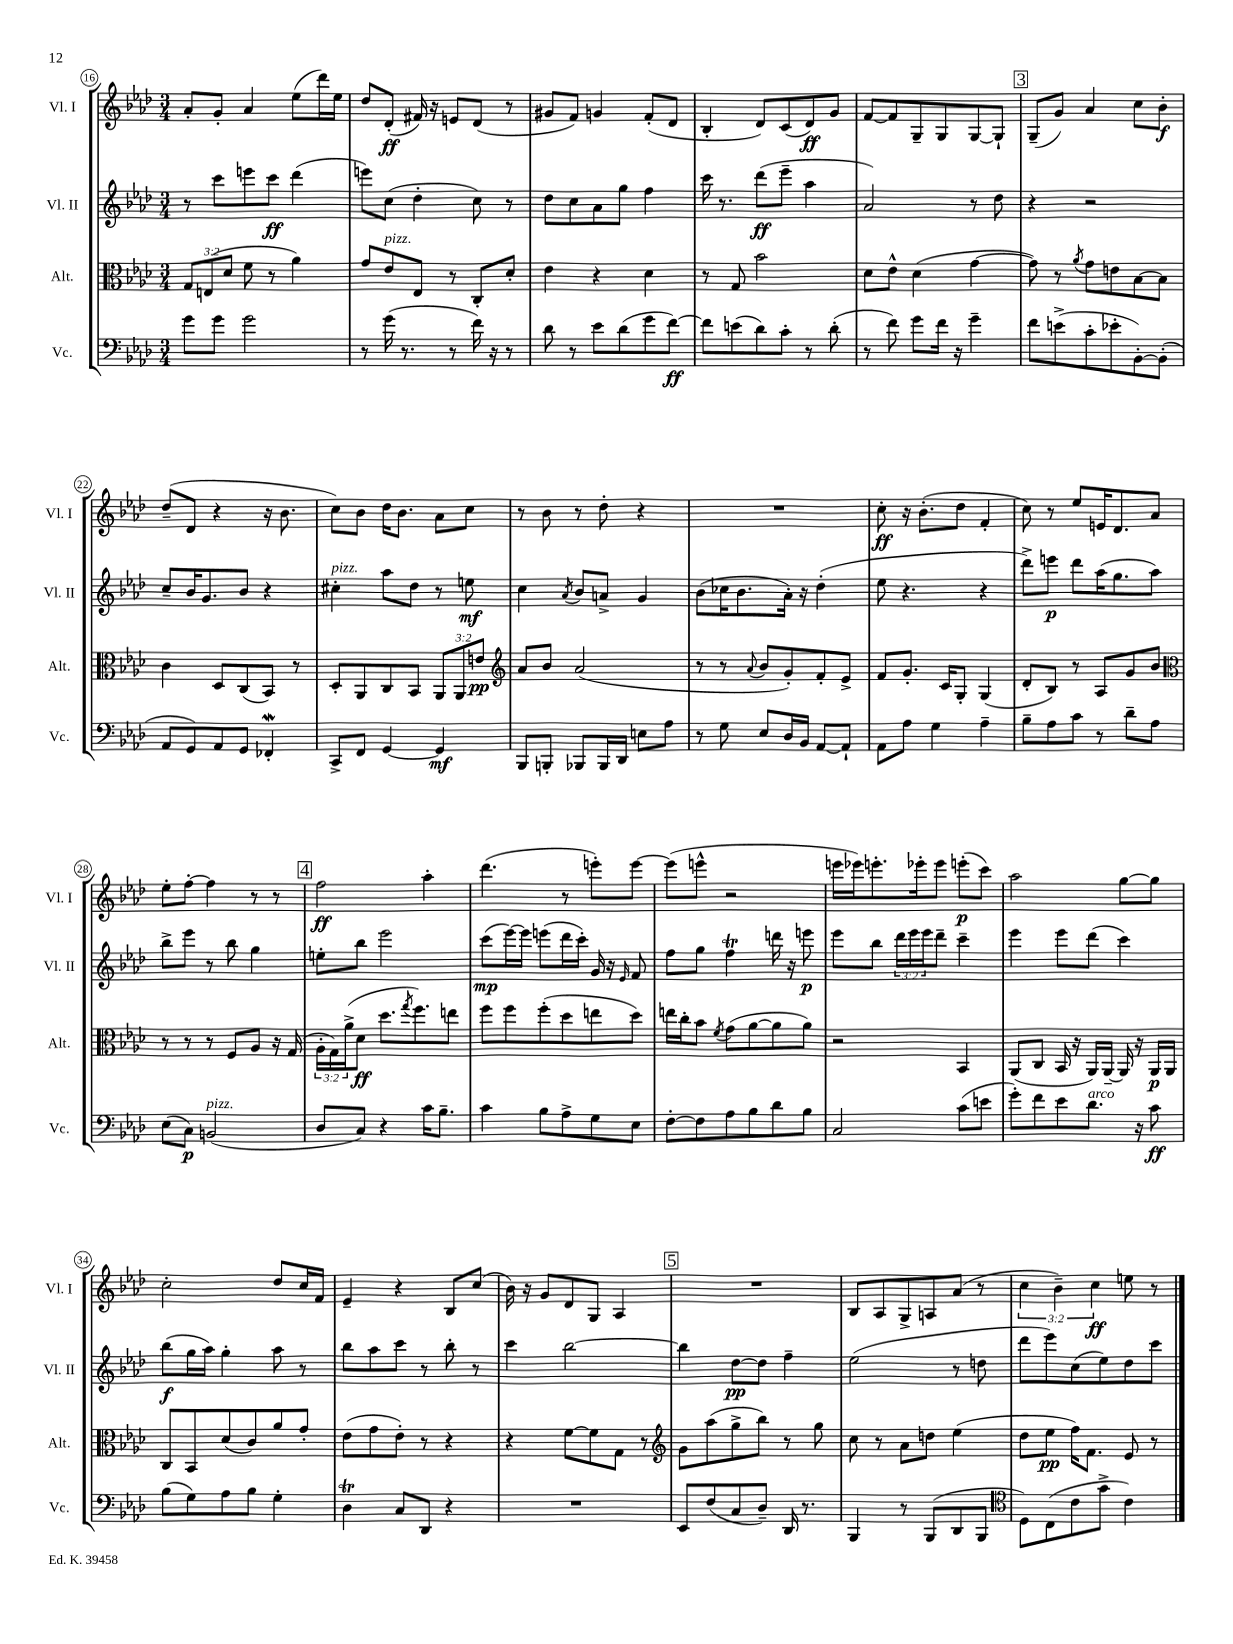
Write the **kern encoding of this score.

**kern	**kern	**kern	**kern
*staff4	*staff3	*staff2	*staff1
*clefF4	*clefC3	*clefG2	*clefG2
*k[b-e-a-d-]	*k[b-e-a-d-]	*k[b-e-a-d-]	*k[b-e-a-d-]
*M3/4	*M3/4	*M3/4	*M3/4
8g	12G	8r	8a-'
.	(12E	.	.
8g	.	8ccc	8g'
.	12d-	.	.
2g	8f	8eee	4a-
.	8r	8ccc	.
.	4a-)	(4ddd-	(8ee-
.	.	.	16ddd-)
.	.	.	16ee-
=	=	=	=
8r	8g	8eee)	8dd-
(16g	8e-	(8cc	(8d-'
8.r	.	.	.
.	8E-	4dd-'	16f#)
.	.	.	16r
8r	8r	.	8e
16f)	8C'	8cc)	(8d-
16r	.	.	.
8r	8d-'	8r	8r
=	=	=	=
8d-	4e-	8dd-	8g#
8r	.	8cc	8f)
8e-	4r	8a-	4g
(8d-	.	8gg	.
8g	4d-	4ff	(8f'
[8f)	.	.	8d-
=	=	=	=
8f]	8r	16ccc	4B-'
.	.	8.r	.
(8e	8G	.	.
8d-)	2b-	(8ddd-	8d-)
8c'	.	8eee-~	(8c
8r	.	4aa-	8d-)
(8d-'	.	.	8g
=	=	=	=
8r	8d-	2a-)	[8f
8f)	8e-^^	.	8f]
8g	(4d-	.	8G~
16f	.	.	8G
16r	.	.	.
4g~	[4g	8r	[8G
.	.	8dd-	8G`]
=	=	=	=
8f	8g])	4r	(8G~
(8e^	8r	.	8g)
.	8qa-	.	.
8c'	8g	2r	4a-
8e-'	8e	.	.
[8BB-')	[8B-	.	8cc
(8BB-']	8B-]	.	8b-'
=	=	=	=
8AA-	4c	8cc~	(8dd-~
8GG)	.	16b-	8d-
.	.	8.g	.
8AA-	8D-	.	4r
8GG	(8C	8b-	.
4FF-'	8BB-)	4r	16r
.	.	.	8.b-
.	8r	.	.
=	=	=	=
8CC^	8D-'	4cc#'	8cc)
8FF	8AA-	.	8b-
[4GG	8C	8aa-	16dd-
.	.	.	8.b-
.	8BB-	8dd-	.
4GG]	12AA-	8r	8a-
.	12AA-	.	.
.	.	8ee	8cc
.	12e	.	.
=	=	=	=
*	*clefG2	*	*
8BBB-	8a-	4cc	8r
8BBB'	8b-	.	8b-
.	.	8qa-	.
8BBB-	(2a-	8b-	8r
16BBB-	.	8a^	8dd-'
16DD-	.	.	.
8E	.	4g	4r
8A-	.	.	.
=	=	=	=
8r	8r	(8b-	2.r
8G	8r	16cc-	.
.	.	8.b-	.
.	8qqa-	.	.
8E-	8b-	.	.
16D-	8g')	16a-')	.
16BB-	.	16r	.
[8AA-	8f'	(4dd-'	.
8AA-`]	8e-^	.	.
=	=	=	=
8AA-	8f	8ee-	8cc'
8A-	8.g'	4.r	16r
.	.	.	(8.b-'
4G	.	.	.
.	16c	.	.
.	8G'	.	8dd-
4A-~	(4G	4r	4f'
=	=	=	=
8B-~	8d-'	8ddd-^)	8cc)
8A-	8B-)	8eee	8r
8c	8r	8ddd-	8ee-
8r	8A-	(16aa-	16e
.	.	8.gg	8.d-
8d-~	8g	.	.
8A-	8b-	8aa-)	8a-
=	=	=	=
*	*clefC3	*	*
(8E-	8r	8bb-^	8ee-'
8C)	8r	8eee-	[8ff'
(2BB	8r	8r	4ff]
.	8F	8bb-	.
.	8A-	4gg	8r
.	16r	.	8r
.	(16G	.	.
=	=	=	=
8D-	24A-'	8ee'	2ff
.	24G)	.	.
.	(24a-^	.	.
8C)	8d-	8bb-	.
4r	8.dd-	2eee-	.
.	8qgg	.	.
.	8.ff)	.	.
16c	.	.	4aa-'
8.B-~	.	.	.
.	8ee	.	.
=	=	=	=
4c	8ff	(8ccc	(4.ddd-
.	8ff	[16eee-)	.
.	.	16eee-]	.
8B-	(8ff'	(8eee	.
8A-^	8dd-	16ddd-	8r
.	.	16ccc')	.
8G	8ee	16g	8eee')
.	.	16r	.
.	.	16qqe-	.
8E-	8dd-)	8f	[8eee
=	=	=	=
[8F'	16ee	8ff	(8eee]
.	16cc'	.	.
8F]	8b-	8gg	8eee^^
.	8qf	.	.
8A-	(8g	4ff	2r
8B-	[8a-	.	.
8d-	8a-]	16ddd	.
.	.	16r	.
8B-	8a-)	8eee	.
=	=	=	=
2C	2r	8eee-	16eee
.	.	.	16eee-)
.	.	8bb-	8.eee'
.	.	24ddd-	.
.	.	24eee-	.
.	.	.	16eee-'
.	.	24eee-	.
.	.	8ddd-~	8eee-
(8c	4BB-	4ccc~	(8eee'
8e	.	.	8ccc)
=	=	=	=
8g')	(8AA-	4eee-	2aa-
8f	8C	.	.
8e-	16BB-	8eee-	.
.	16r	.	.
8.d-	16AA-)	(8ddd-	.
.	[16AA-~	.	.
.	16AA-]	4ccc)	[8gg
16r	16r	.	.
8c	16AA-	.	8gg]
.	16AA-	.	.
=	=	=	=
(8B-	8C	(8bb-	2cc'
8G)	8BB-	16gg	.
.	.	16aa-)	.
8A-	(8d-	4gg'	.
8B-	8c)	.	.
4G'	8a-	8aa-	8dd-
.	8g'	8r	16cc
.	.	.	16f
=	=	=	=
4D-	(8e-	8bb-	4e-~
.	8g	8aa-	.
8C	8e-')	8ccc	4r
8DD-	8r	8r	.
4r	4r	8bb-'	8B-
.	.	8r	(8cc
=	=	=	=
2.r	4r	4ccc	16b-)
.	.	.	16r
.	.	.	8g
.	[8f	[2bb-	8d-
.	8f]	.	8G
.	8G	.	4A-
.	8r	.	.
=	=	=	=
*	*clefG2	*	*
8EE-	8g	4bb-]	2.r
(8F	(8aa-	.	.
8C	8gg^	[8dd-	.
8D-~)	8bb-)	8dd-]	.
16DD-	8r	4ff~	.
8.r	.	.	.
.	8gg	.	.
=	=	=	=
4BBB-	8cc	(2ee-	8B-
.	8r	.	8A-
8r	8a-	.	8G^
(8BBB-	8dd	.	8A
8DD-	(4ee-	8r	(8a-
8BBB-	.	8dd	8r
=	=	=	=
*clefC4	*	*	*
8D-)	8dd-	8ddd-	6cc
(8C	8ee-	8eee-)	.
.	.	.	6b-~)
8c	16ff)	(8cc	.
.	8.f	.	.
.	.	.	6cc
8g^	.	8ee-)	.
4c)	8e-	8dd-	8ee
.	8r	8ccc	8r
==	==	==	==
*-	*-	*-	*-
